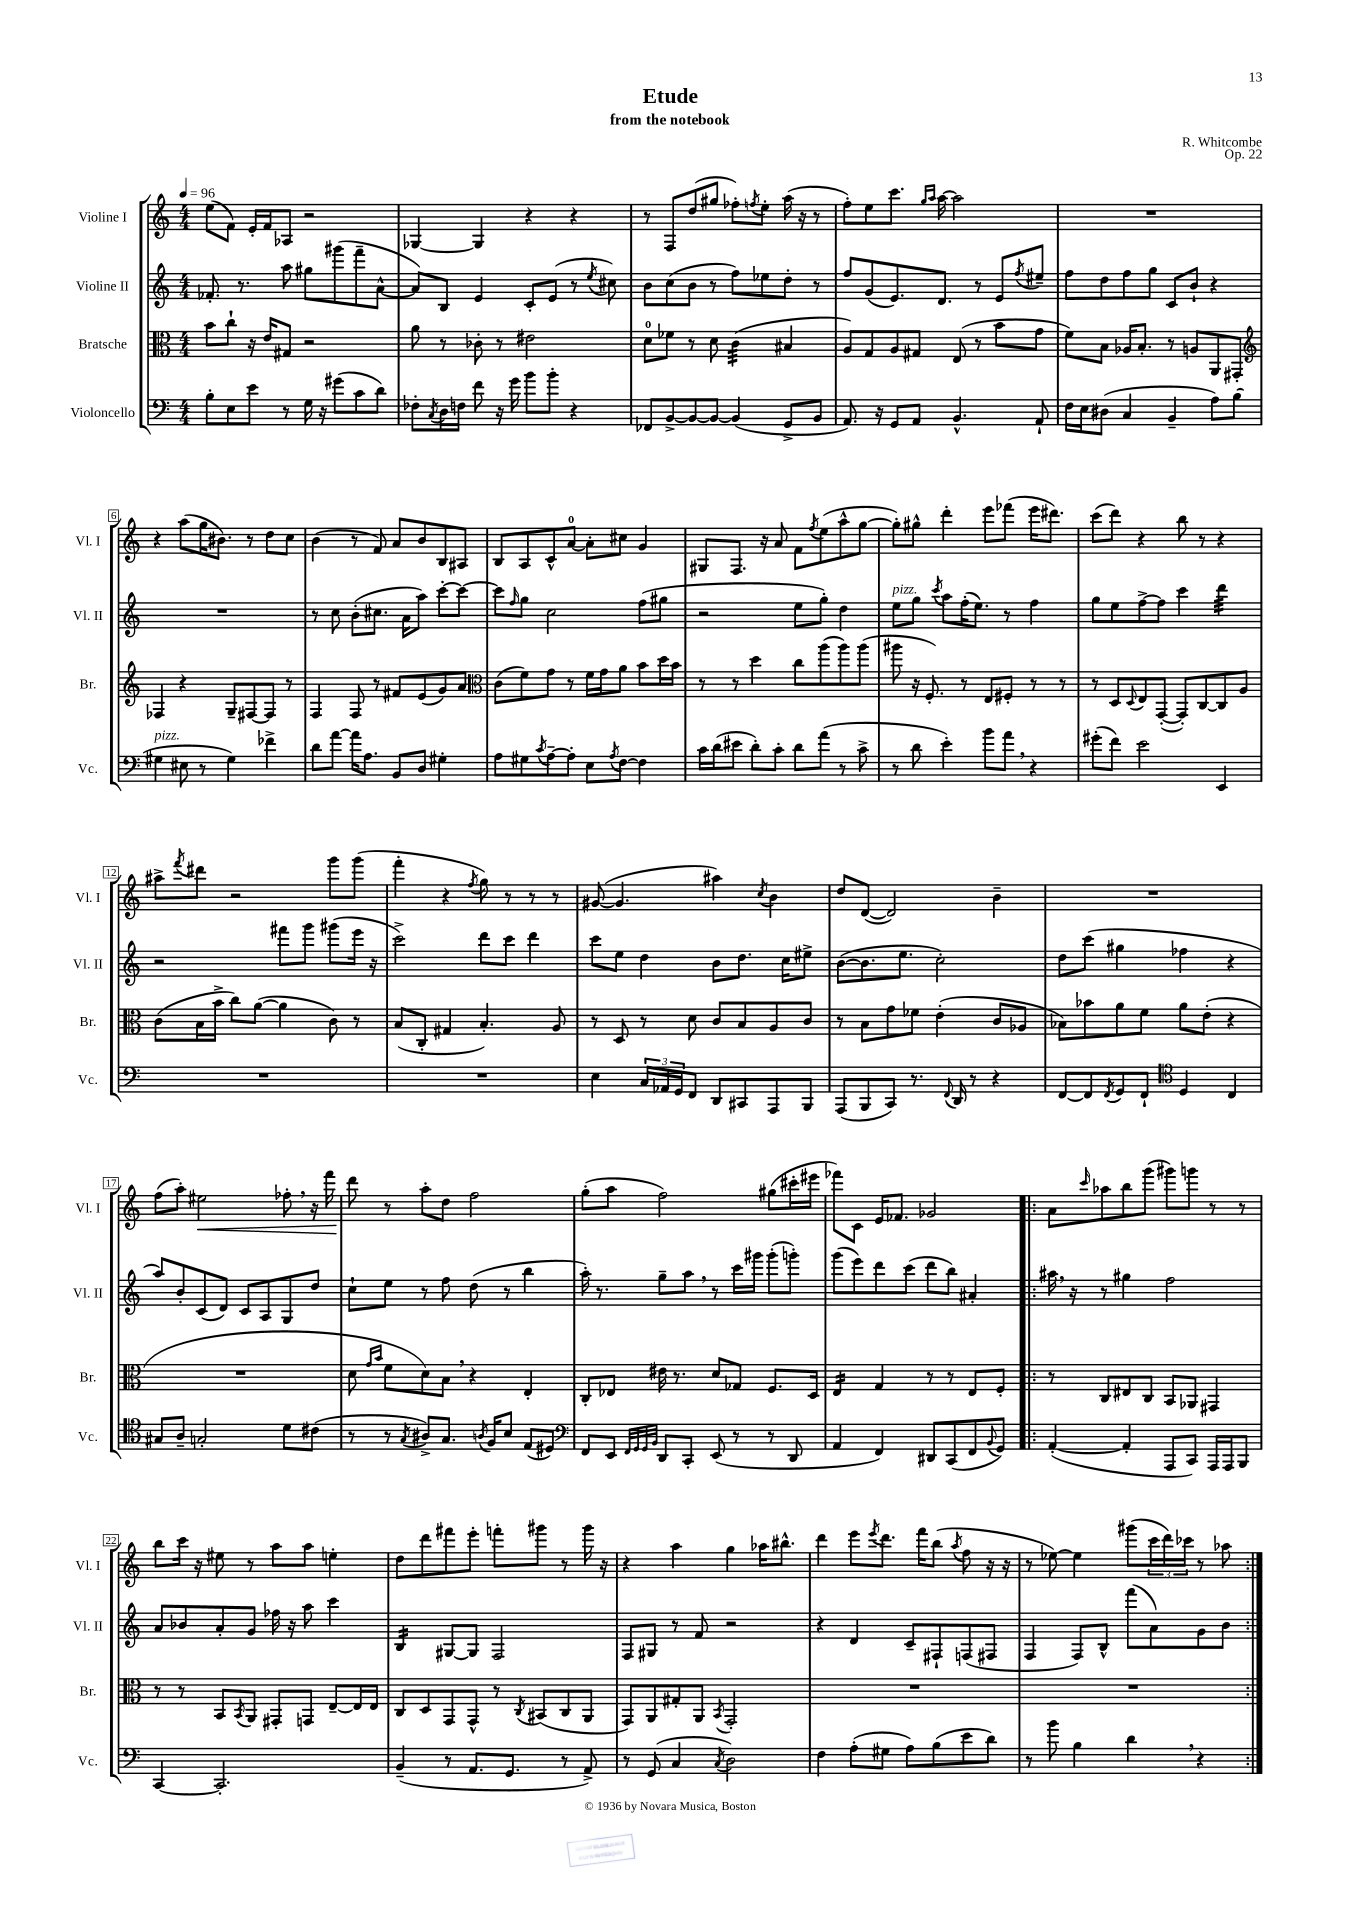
\header { title = "Etude" composer = "R. Whitcombe" subtitle = "from the notebook" opus = "Op. 22" }
<<
\new StaffGroup <<
\new Staff = "s0" \with { instrumentName = "Violine I" shortInstrumentName = "Vl. I" } {
    \clef treble \key c \major \numericTimeSignature \time 4/4 \tempo 4 = 96
    e''8( f'8) e'16-. f'16 aes8 r2 |
    ges4~ ges4 r4 r4 |
    r8 f8 d''8( gis''8 fes''8-.) \acciaccatura { f''8 } e''8-. a''16( r16 r8 |
    f''8-.) e''8 c'''8. \grace { g''16 a''16 } a''16~ a''2 |
    R1 |
    r4 a''8( g''16 bis'8.) r8 d''8 c''8 |
    b'4( r8 f'8) a'8 b'8 b8 ais8 |
    b8 a8 c'8-^ a'8-0~ a'8-. cis''8 g'4 |
    gis8 f8. r16 a'8 f'8 \acciaccatura { f''8 } e''8( a''8-^ g''8~ |
    g''8-.) gis''8-^ d'''4-. e'''8 fes'''8( e'''16 dis'''8.) |
    c'''8( d'''8) r4 b''8 r8 r4 |
    ais''8-> \acciaccatura { f'''8 } dis'''8 r2 g'''8 g'''8( |
    f'''4-. r4 \acciaccatura { f''8 } g''8) r8 r8 r8 |
    gis'8~( gis'4. ais''4) \acciaccatura { c''8 } b'4 |
    d''8 d'8~( d'2) b'4-- |
    R1 |
    f''8( a''8-.) eis''2\< fes''8-. \breathe r16 f'''16 |
    d'''8\! r8 a''8-. d''8 f''2 |
    g''8-.( a''8 f''2) gis''8( cis'''16-. eis'''16 |
    fes'''8) c'8 e'16 fes'8. ges'2 |
    \repeat volta 2 { a'8 \grace { c'''16 } aes''8 b''8 g'''8( gis'''8) g'''8 r8 r8 |
    b''8 c'''16 r16 eis''8 r8 a''8 a''8 e''4-. |
    d''8 d'''8 fis'''8 e'''8-. f'''8-. gis'''8 r8 gis'''16 r16 |
    r4 a''4 g''4 aes''16 bis''8.-^ |
    d'''4 e'''8 \acciaccatura { e'''8 } d'''8. f'''16 b''8( \acciaccatura { a''8 } f''8 r16 r16 |
    r8 ees''8~) ees''4 gis'''8( \tuplet 3/2 { c'''16 d'''16) ces'''16 } r8 aes''8 | }
}
\new Staff = "s1" \with { instrumentName = "Violine II" shortInstrumentName = "Vl. II" } {
    \clef treble \key c \major \numericTimeSignature \time 4/4
    fes'8.-. r8. a''8 gis''8 gis'''8( f'''8-- a'8~-^ |
    a'8) b8 e'4 c'8-. e'8( r8 \acciaccatura { e''8 } cis''8) |
    b'8 c''8( b'8 r8 f''8) ees''8 d''8-. r8 |
    f''8 g'8( e'8.) d'8. r8 e'8 \acciaccatura { f''8 } eis''8-- |
    f''8 d''8 f''8 g''8 c'8 b'8-! r4 |
    R1 |
    r8 c''8 b'8-.( cis''8. a'16 a''8) c'''8~-. c'''8~ |
    c'''8 \grace { f''16 } g''8 c''2 f''8( gis''8 |
    r2 e''8 g''8-.) d''4 |
    e''8^\markup { \italic "pizz." } g''8 \acciaccatura { c'''8 } a''8 f''16-.( e''8.) r8 f''4 |
    g''8 e''8 f''8~-> f''8 c'''4 d'''4:32 |
    r2 fis'''8 g'''8 gis'''8( e'''16 r16 |
    c'''2->) d'''8 c'''8 d'''4 |
    c'''8 e''8 d''4 b'8 d''8. c''16 eis''8-> |
    b'8~( b'8. e''8. c''2-.) |
    d''8 c'''8( gis''4 fes''4 r4 |
    a''8) b'8-. c'8( d'8) c'8 a8 g8 d''8 |
    c''8-! e''8 r8 f''8 d''8( r8 b''4 |
    a''16-.) r8. g''8-- a''8 \breathe r8 c'''16 gis'''16 gis'''8-.( g'''8-.) |
    g'''8( e'''8) d'''8 c'''8( d'''8 b''8) ais'4-. |
    \repeat volta 2 { ais''16 \breathe r16 r8 gis''4 f''2 |
    a'8 bes'8 a'8-. g'8 fes''16 r16 a''8 c'''4 |
    b4:16 gis8~ gis8 f2 |
    f8 gis8 r8 f'8 r2 |
    r4 d'4 c'8-- fis8-! f8( fis8 |
    f4 f8) b8-^ f'''8( a'8) g'8 b'8 | }
}
\new Staff = "s2" \with { instrumentName = "Bratsche" shortInstrumentName = "Br." } {
    \clef alto \key c \major \numericTimeSignature \time 4/4
    b'8 c''8-! r16 e'16 gis8 r2 |
    a'8 r8 ces'8-. r8 eis'2 |
    d'8-0 fes'8 r8 d'8 c'4:32( bis4 |
    a8) g8 a8 gis8 e8( r8 b'8 g'8 |
    f'8) b8 aes16 b8.-. r8 a8 a,8 gis,8-. |
    \clef treble fes4 r4 g8-- fis8~ fis8 r8 |
    f4 f8 r8 fis'8 e'8( g'8) a'8 |
    \clef alto c'8( f'8) g'8 r8 f'16 g'16 a'8 b'8 d''16 b'16 |
    r8 r8 d''4 c''8 a''8( a''8) a''8( |
    ais''8 r16 f8.-.) r8 e8 fis8-. r8 r8 |
    r8 d8 \appoggiatura { d8 } e8 g,8~-.( g,8-.) c8~ c8 a8 |
    c'8( b16 b'16-> c''8) a'8~( a'4 c'8) r8 |
    b8( c8-. gis4 b4.-.) a8 |
    r8 d8 r8 d'8 c'8 b8 a8 c'8 |
    r8 b8 g'8 fes'8 e'4-.( c'8 aes8 |
    bes8) bes'8 a'8 f'8 a'8 e'8-.( r4 |
    R1 |
    d'8 \grace { g'16 b'16 } f'8 d'8) b8 \breathe r4 e4-. |
    c8-. ees8 eis'16 r8. d'8 ges8 f8. d16 |
    e4:16 g4 r8 r8 e8 f8-. |
    \repeat volta 2 { r8 c8 eis8 c8 b,8 aes,8 gis,4 |
    r8 r8 b,8 \acciaccatura { b,8 } a,8 gis,8-. g,8 e8~-- e16 e16 |
    c8 d8 g,8 g,8-^ r8 \acciaccatura { c8 } bis,8( c8 a,8 |
    g,8) a,8 gis8-. a,8 \acciaccatura { b,8 } g,2-. |
    R1 |
    R1 | }
}
\new Staff = "s3" \with { instrumentName = "Violoncello" shortInstrumentName = "Vc." } {
    \clef bass \key c \major \numericTimeSignature \time 4/4
    b8-. e8 e'8 r8 g16 r16 gis'8( c'8 d'8) |
    fes8-. \acciaccatura { c8 } d16 f16 f'8 r16 g'16 b'8 b'8-. r4 |
    fes,8 b,8~-> b,8~ b,8~ b,4( g,8-> b,8 |
    a,8.) r16 g,8 a,8 b,4.-^ a,8-! |
    f16 e16 dis8( c4 b,4-- a8) b8( |
    gis4^\markup { \italic "pizz." } eis8 r8 gis4) fes'4-> |
    d'8 a'8~ a'16 a8. b,8 d8 gis4-. |
    a8 gis8 \acciaccatura { c'8 } a8~-- a8-. e8 \acciaccatura { a8 } f8~ f4 |
    c'16 d'16( eis'8 d'8-.) c'8-. d'8 a'8( r8 c'8-> |
    r8 d'8 e'4-.) b'8 a'8 \breathe r4 |
    gis'8-.( f'8) e'2 e,4 |
    R1 |
    R1 |
    e4 \tuplet 3/2 { c16 aes,16 g,16 } f,8 d,8 cis,8 a,,8 b,,8 |
    a,,8( b,,8 c,8) r8. \appoggiatura { f,8 } d,16 r8 r4 |
    f,8~ f,8 \acciaccatura { f,8 } g,8 f,8-! \clef tenor d4 c4 |
    gis8 a8-- g2-. d'8 cis'8( |
    r8 r8 \acciaccatura { g8 } ais8->) g8. \acciaccatura { a8 } f16 b8 e8( dis8) |
    \clef bass f,8 e,8 \grace { f,32 g,32 g,32 b,32 } d,8 c,8-. e,8( r8 r8 d,8 |
    a,4 f,4) dis,8 c,8( f,8 \appoggiatura { b,8 } g,8) |
    \repeat volta 2 { a,4~-.( a,4-. a,,8 c,8) a,,16 a,,16 b,,8 |
    c,4~ c,2.-. |
    b,4--( r8 a,8. g,8. r8 a,8->) |
    r8 g,8( c4 \acciaccatura { c8 } d2) |
    f4 a8-.( gis8 a8) b8( e'8 d'8) |
    r8 b'8 b4 d'4 \breathe r4 | }
}
>>
>>
\layout { \context { \Score \override BarNumber.stencil = #(make-stencil-boxer 0.1 0.3 ly:text-interface::print) } }
